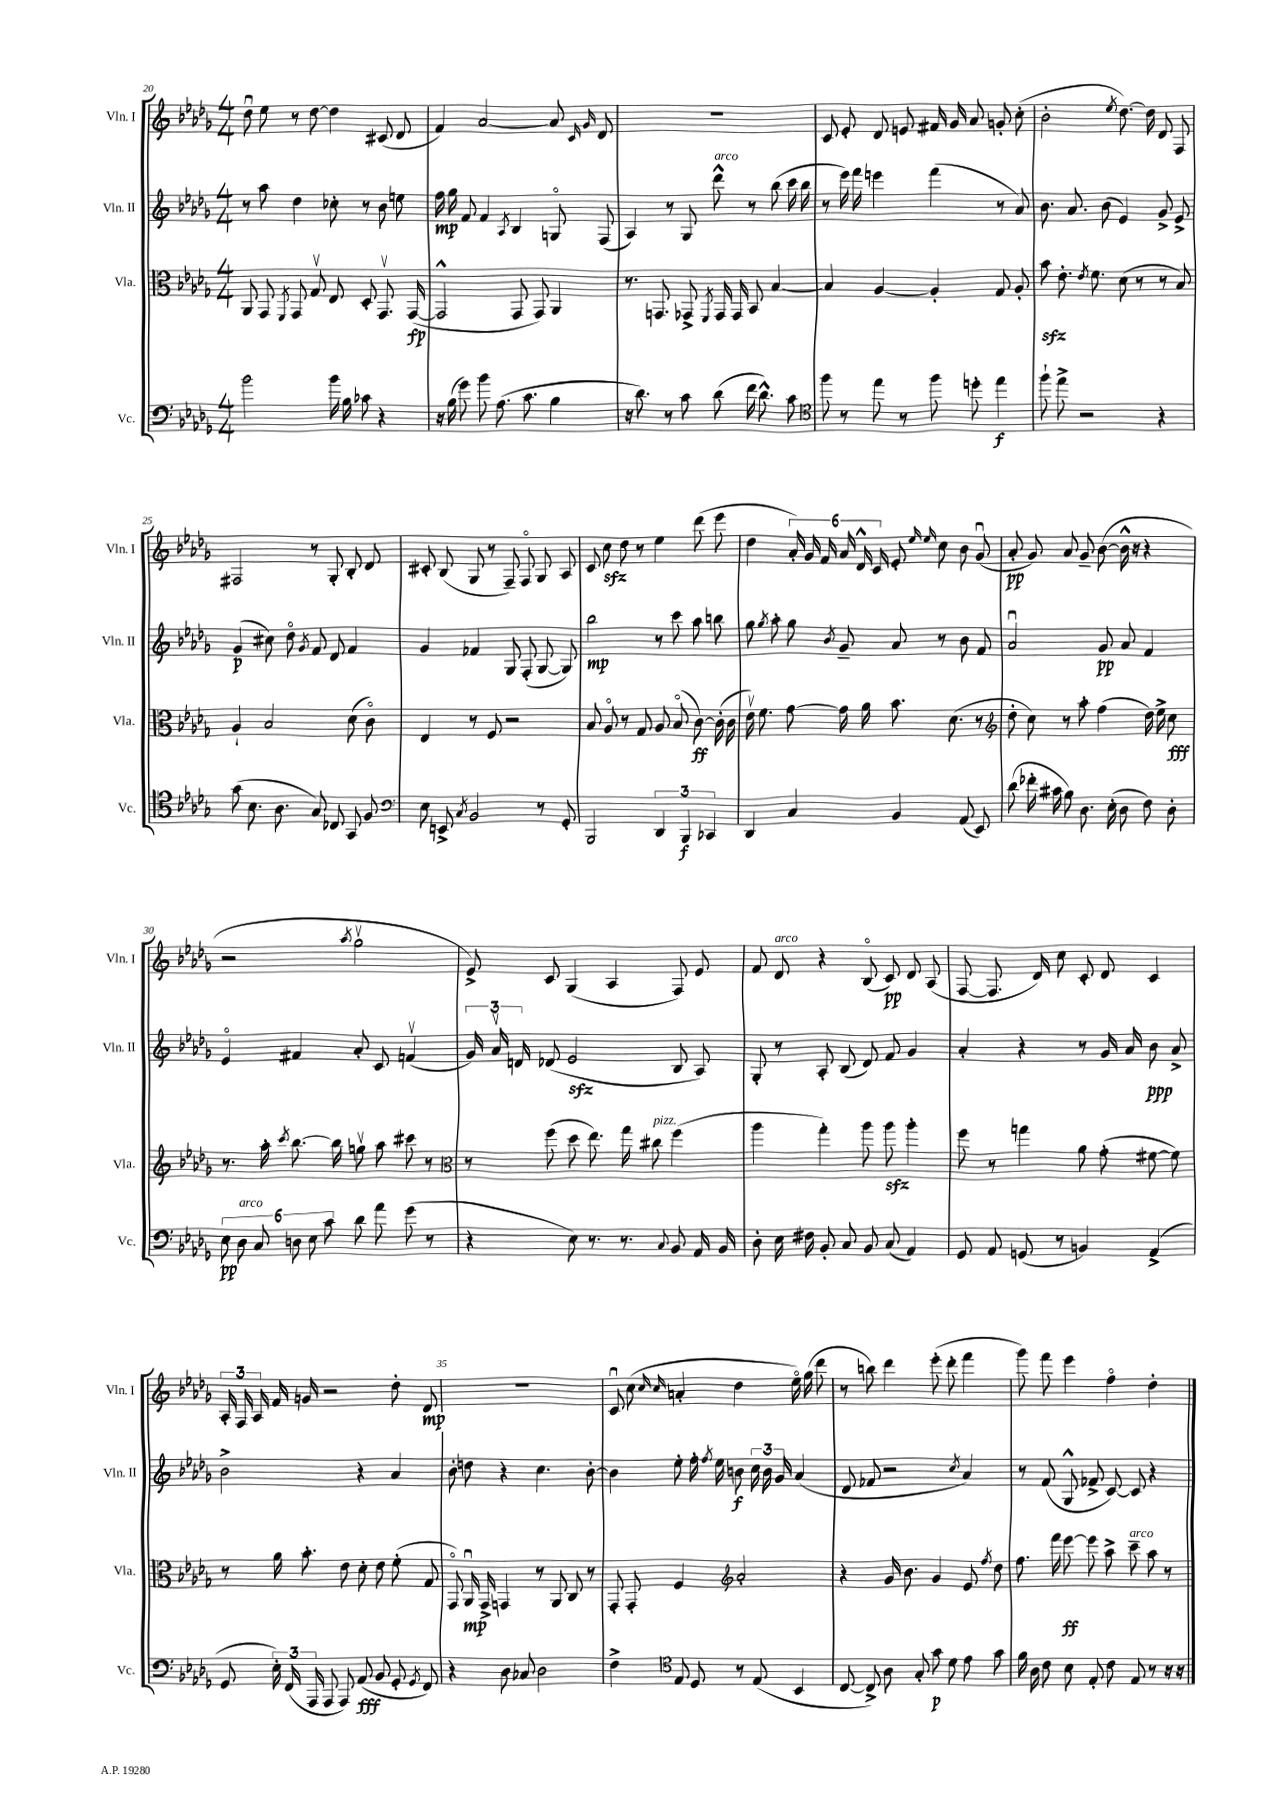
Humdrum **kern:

**kern	**kern	**kern	**kern
*staff4	*staff3	*staff2	*staff1
*clefF4	*clefC3	*clefG2	*clefG2
*k[b-e-a-d-g-]	*k[b-e-a-d-g-]	*k[b-e-a-d-g-]	*k[b-e-a-d-g-]
*M4/4	*M4/4	*M4/4	*M4/4
2b-	8AA-	8r	8dd-u
.	8GG-	8aa-	8ee-
.	8qFF	.	.
.	8GG-	4dd-	8r
.	8G-v	.	[8dd-
16b-	8E-	8cc-'	4dd-]
16B-	.	.	.
8c-	8D-'	8r	.
4r	8.GG-v	8b-	(8c#
.	.	8ee	8d-
.	([16GG-	.	.
=	=	=	=
16r	2GG-^^]	16ff	4f)
(16B-	.	16gg-	.
8g-)	.	8f	.
8b-	.	4f	[2a-
(8.A-	.	.	.
.	.	8qA-	.
.	8GG-	4B-	.
8.c	.	.	.
.	8GG-)	.	.
4B-	4AA-	8Go	8a-]
.	.	.	16qqc
.	.	.	16qqg-
.	.	(8F	8d-
=	=	=	=
16r	8.r	4A-)	1r
8.d-)	.	.	.
.	8.GG	.	.
8r	.	8r	.
8c	8GG-^	8G-	.
.	8qFF	.	.
(8d-	16GG-	8ddd-^^	.
.	16GG-	.	.
16f	8BB-	8r	.
8.d-^^)	.	.	.
.	[4B-	(8bb-	.
8c	.	16ccc	.
.	.	16bb-	.
=	=	=	=
*clefC4	*	*	*
8ff	4B-]	8r	8c
8r	.	16eee-)	8e-'
.	.	16fff	.
8ee-	[4A-	4eee	8d-
8r	.	.	8e
8ff	4A-']	(4fff	16f#
.	.	.	16g-
8dd'	.	.	8a-
4ee-	8G-	8r	8g'
.	8A-'	8a-)	(8cc'
=	=	=	=
8ff`	8b-	8.b-	2b-'
8ee-^	8.e-'	.	.
.	.	8.a-	.
2r	.	.	.
.	8qe-	.	.
.	8.f	.	.
.	.	(8b-	.
.	.	.	8qee-
.	(8d-	4e-)	[8.dd-)
.	8r	.	.
.	.	.	16dd-]
4r	8r	8g-^	8d-
.	8B-)	8e-^	8F
=	=	=	=
(8g-	4A-`	(4g-	2F#
8.B-	.	.	.
.	2B-	8cc#)	.
8.A-	.	.	.
.	.	8dd-o	.
.	.	8qg-	.
8G-)	.	8f	8r
8C-	.	8d-	8G-'
8GG-	(8d-	4f	8B-'
8F	8co)	.	8d-
=	=	=	=
*clefF4	*	*	*
8E-	4E-	4g-	8c#'
8EE^	.	.	(8B-
8qC	.	.	.
2BB-	8r	4f-	8G-
.	8F	.	8r
.	2r	8G-	8F~)
.	.	(8F'	8Fo
8r	.	[8G-	8G-
8GG-'	.	8G-])	8A-
=	=	=	=
2BBB-	8B-	2bb-	8c
.	8A-o	.	8cc
.	8r	.	8dd-
.	8G-	.	8r
6DD-	8A-	8r	4ee-
.	(8B-o	8ccc	.
6BBB-	.	.	.
.	[8c)	8aa-	(8ddd-
6CC-	.	.	.
.	(16c']	8bb	8eee-
.	16c	.	.
=	=	=	=
4DD-	16e-v)	8gg-	4dd-
.	8.f	.	.
.	.	8qgg-	.
.	.	8aa-'	.
4C	[8g-	8gg-	24a-')
.	.	.	24g-
.	.	.	24f
.	.	8qb-	.
.	16g-]	8g-~	24a-
.	.	.	24d-^^
.	16a-	.	.
.	.	.	24c
4BB-	8.b-	8a-	8e-'
.	.	.	16qqee-
.	.	.	16qqee-
.	.	8r	8cc
.	(8.d-	.	.
(8AA-	.	8b-	8b-
8EE-)	8r	8f	(8g-u
=	=	=	=
*	*clefG2	*	*
(8d-	8dd-'	2a-u	8a-'
16f-'	8cc)	.	8g-)
16c#	.	.	.
8B-)	8r	.	8a-
8.D-	8aa-'	.	8g-~
.	(4ff	8g-	([8b-
(16E-'	.	.	.
8D-	.	8a-	16b-^^]
.	.	.	16r
8F)	16dd-)	4f	4r
.	16ee-^	.	.
8D-'	8cc	.	.
=	=	=	=
12E-	8.r	4e-o	2r
12D-	.	.	.
12C	.	.	.
.	16aa-'	.	.
.	8qccc	.	.
12D	[8.bb-	4f#	.
12E-	.	.	.
12c	.	.	.
.	16bb-]	.	.
.	.	.	8qaa-
8d-	8ggv	8a-'	2gg-v
8a-	8aa-	8c	.
(8g-	8ccc#	(4fv	.
8r	8r	.	.
=	=	=	=
*	*clefC3	*	*
4r	8r	24g-)	8e-^)
.	.	24a-v	.
.	.	24d	.
.	(8ff	(8d-	8c
8E-)	8dd-	2e-	(4G-
8.r	8.ee-)	.	.
.	.	.	4A-
8.r	16gg-	.	.
.	8cc#	.	.
8qqC	.	.	.
8BB-	(4ff	8B-	8F)
16AA-	.	8A-)	8e-
16BB-	.	.	.
=	=	=	=
8D-'	4aa-	8G-'	8f
16E-	.	8r	8d-
16F#	.	.	.
8BB-'	4gg-')	8A-'	4r
8C	.	(8B-	.
8BB-	8aa-	8d-)	(8B-o
(8C	8aa-	8f	8c)
4AA-)	4aa-'	4g-	8d-
.	.	.	(8A-
=	=	=	=
8GG-	8ff	4a-'	[8F
8AA-	8r	.	8.F]
(8GG	4gg	4r	.
.	.	.	16d-)
8r	.	.	8cc
4BB)	8a-	8r	8c'
.	(8g-'	16g-	8d-
.	.	16a-	.
(4AA-^	[8f#	8b-	4c
.	8f#])	8a-^	.
=	=	=	=
8GG-	8r	2b-^	24A-'
.	.	.	24F
.	.	.	24A-
24E-')	16a-	.	16f
(24FF	.	.	.
.	8.b-'	.	16g
24AAA-	.	.	.
8AAA-	.	.	2r
8AAA-)	8e-	.	.
(8AA-	8d-'	4r	.
8BB-	8e-	.	.
8GG-'	(8f'	4a-	8dd-'
8qGG-	.	.	.
8FF)	8G-	.	8d-
=	=	=	=
4r	8GG-o)	8b-'	1r
.	16AA-u	8dd	.
.	16GG-^	.	.
8D-	4GG	4r	.
8C-	.	.	.
2D-	8r	4.cc	.
.	8AA-	.	.
.	8C	.	.
.	8r	[8b-'	.
=	=	=	=
4F^	8GG-'	4b-]	8cu
.	8GG-'	.	(8cc
*clefC4	*	*	*
.	.	.	16qqcc
.	.	.	16qqcc
8E-	4F	8ee-'	4a'
8D-	.	16ff'	.
.	.	8qff	.
.	.	16ee-	.
*	*clefG2	*	*
8r	2a-'	8b	4dd-
(8E-	.	24cc	.
.	.	24b	.
.	.	24g-	.
4BB-	.	(4a-	16ee-o)
.	.	.	(16gg-
.	.	.	8ddd-
=	=	=	=
[8C	4r	8d-	8r
8C^])	.	8f-	8bb)
8A-	16g-	2r	4ddd-
.	8.b-	.	.
8G-'	.	.	.
8g-	4g-	.	(8eee-'
8d-	.	.	8ddd-'
.	.	8qcc	.
8e-	8e-	4a-)	4fff
.	8qff	.	.
8g-	8dd-	.	.
=	=	=	=
16f	8.ff	8r	8ggg-)
16A-	.	.	.
8c	.	(8f	8fff
.	16fff	.	.
8B-	[8eee-	8G-^^	4eee-
8E-'	8eee-]	8f-^	.
8c	8aa-^	[8c)	4ffo
8E-	8ccc~	8c]	.
8r	8aa-	4r	4dd-'
16r	8r	.	.
16r	.	.	.
==	==	==	==
*-	*-	*-	*-
